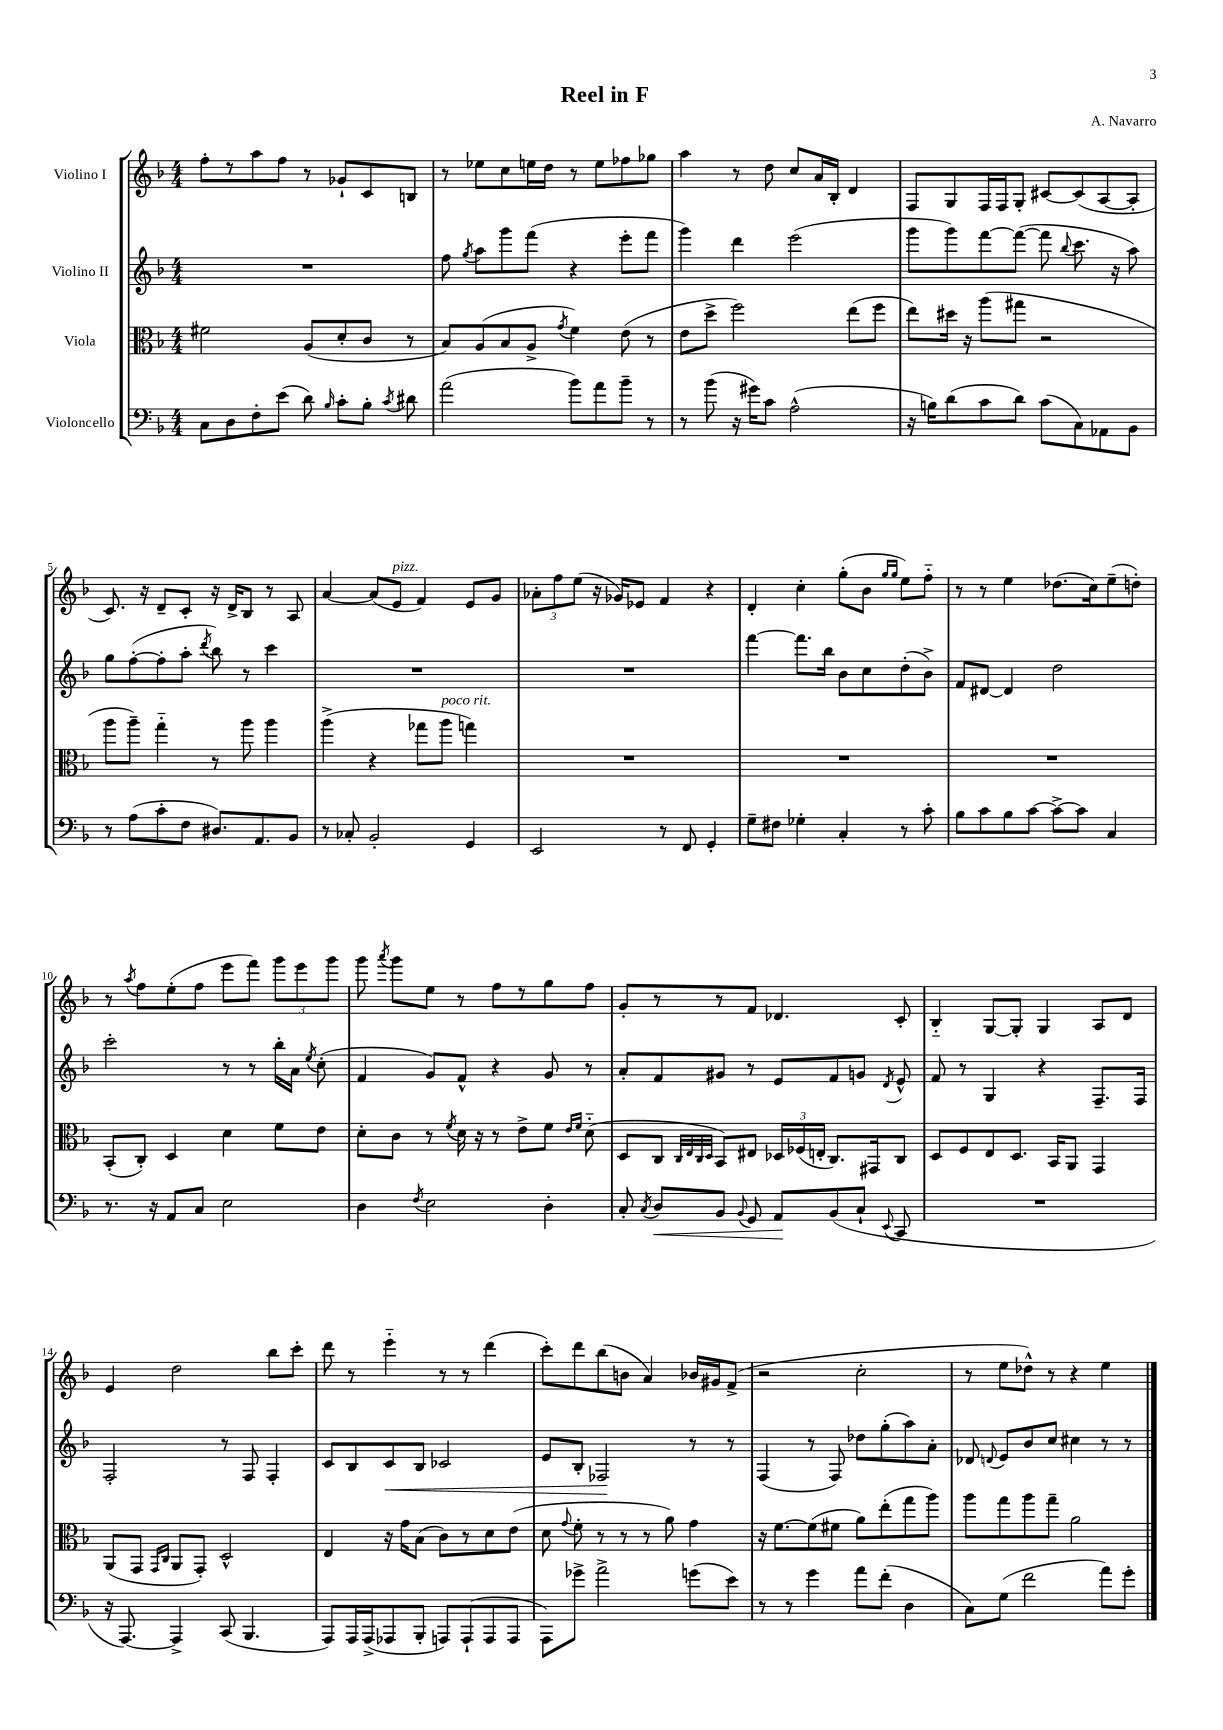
\header { title = "Reel in F" composer = "A. Navarro" }
<<
\new StaffGroup <<
\new Staff = "s0" \with { instrumentName = "Violino I" } {
    \clef treble \key f \major \numericTimeSignature \time 4/4
    \autoBeamOff f''8[-. r8 a''8 f''8] r8 ges'8[-! c'8 b8] |
    r8 ees''8[ c''8 e''16 d''16] r8 e''8[ fes''8 ges''8] |
    a''4 r8 d''8 c''8[ a'16 bes16]-. d'4 |
    f8[ g8 f16 f16 g8]-. cis'8[~ cis'8( a8~ a8]-. |
    c'8.) r16 d'8[-- c'8]-. r16 d'16[-> bes8] r8 a8 |
    a'4~ a'8[( e'8]^\markup { \italic "pizz." } f'4) e'8[ g'8] |
    \tuplet 3/2 { aes'8[-. f''8 e''8]( } r16 ges'16[) ees'8] f'4 r4 |
    d'4-. c''4-. g''8[-.( bes'8] \grace { g''16[ g''16] } e''8[) f''8]-_ |
    r8 r8 e''4 des''8.[( c''16) e''8--( d''8]-.) |
    r8 \acciaccatura { a''8 } f''8[ e''8-.( f''8] e'''8[ f'''8]) \tuplet 3/2 { g'''8[ e'''8 g'''8] } |
    g'''8 \acciaccatura { a'''8 } g'''8[ e''8] r8 f''8[ r8 g''8 f''8] |
    g'8[-. r8 r8 f'8] des'4. c'8-. |
    bes4-_ g8[~ g8]-. g4 a8[ d'8] |
    e'4 d''2 bes''8[ c'''8]-. |
    d'''8 r8 e'''4-_ r8 r8 d'''4( |
    c'''8[-.) d'''8 bes''8( b'8] a'4) bes'16[ gis'16 f'8]->( |
    r2 c''2-. |
    r8 e''8[ des''8]-^) r8 r4 e''4 \bar "|." |
}
\new Staff = "s1" \with { instrumentName = "Violino II" } {
    \clef treble \key f \major \numericTimeSignature \time 4/4
    \autoBeamOff R1 |
    f''8 \acciaccatura { g''8 } a''8[ g'''8 f'''8]( r4 e'''8[-. f'''8] |
    g'''4) d'''4 e'''2( |
    g'''8[ g'''8) f'''8~ f'''8]~( f'''8 \appoggiatura { bes''8 } c'''8. r16 a''8) |
    g''8[ f''8~-.( f''8-. a''8]-. \acciaccatura { d'''8 } bes''8) r8 c'''4 |
    R1 |
    R1 |
    f'''4~ f'''8.[ bes''16] bes'8[ c''8 d''8-.( bes'8]->) |
    f'8[ dis'8]~ dis'4 d''2 |
    c'''2-. r8 r8 bes''16[-. a'16] \acciaccatura { e''8 } c''8-.( |
    f'4 g'8[) f'8]-^ r4 g'8 r8 |
    a'8[-. f'8 gis'8] r8 e'8[ f'8 g'8] \acciaccatura { d'8 } e'8-^ |
    f'8 r8 g4 r4 f8.[-- f16] |
    f2-. r8 f8 f4-. |
    c'8[ bes8 c'8\< bes8] ces'2 |
    e'8[ bes8]-. fes2\! r8 r8 |
    f4( r8 f8) des''8[ g''8-.( a''8) a'8]-. |
    des'8 \appoggiatura { d'8 } e'8[ bes'8 c''8] cis''4 r8 r8 \bar "|." |
}
\new Staff = "s2" \with { instrumentName = "Viola" } {
    \clef alto \key f \major \numericTimeSignature \time 4/4
    \autoBeamOff fis'2 a8[( d'8-. c'8] r8 |
    bes8[) a8( bes8 a8]-> \acciaccatura { g'8 } f'4) e'8( r8 |
    e'8[ d''8]-> f''2) e''8[( f''8] |
    e''8[) dis''16] r16 a''8[( gis''8] r2 |
    a''8[ a''8]--) g''4-_ r8 a''8 a''4 |
    a''4->( r4 ges''8[ a''8]^\markup { \italic "poco rit." } g''4) |
    R1 |
    R1 |
    R1 |
    bes,8[-.( c8]-.) d4 d'4 f'8[ e'8] |
    d'8[-. c'8] r8 \acciaccatura { f'8 } d'16 r16 r8 e'8[-> f'8] \grace { e'16[ f'16] } d'8-_( |
    d8[ c8] \grace { c32[ e32 c32 d32] } bes,8[) eis8] \tuplet 3/2 { des16[ fes16( e16]-. } c8.[) gis,16 c8] |
    d8[ f8 e8 d8.] bes,16[ a,8] g,4 |
    a,8[( g,8] \grace { g,16[ c16] } a,8[ g,8]-.) d2-^ |
    e4 r16 g'16[ bes8]( c'8[) r8 d'8 e'8]( |
    d'8 \appoggiatura { g'8 } f'8-. r8 r8 r8 a'8) g'4 |
    r16 f'8.[~ f'8( fis'8] a'8[) e''8-.( g''8 a''8]) |
    a''8[ g''8 a''8 g''8]-- a'2 \bar "|." |
}
\new Staff = "s3" \with { instrumentName = "Violoncello" } {
    \clef bass \key f \major \numericTimeSignature \time 4/4
    \autoBeamOff c8[ d8 f8-. e'8]( d'8) \grace { bes16 } c'8[-. bes8]-. \acciaccatura { c'8 } dis'8 |
    a'2( bes'8[) a'8 bes'8]-- r8 |
    r8 bes'8( r16 gis'16[) c'8] a2-^( |
    r16 b16[) d'8( c'8 d'8]) c'8[( c8) aes,8 bes,8] |
    r8 a8[( c'8-. f8] dis8.[) a,8. bes,8] |
    r8 ces8-. bes,2-. g,4 |
    e,2 r8 f,8 g,4-. |
    g8[-- fis8] ges4-. c4-. r8 c'8-. |
    bes8[ c'8 bes8 c'8]~ c'8[~-> c'8] c4 |
    r8. r16 a,8[ c8] e2 |
    d4 \acciaccatura { f8 } e2 d4-. |
    c8-. \acciaccatura { c8 } d8[\< bes,8] \appoggiatura { bes,8 } g,8 a,8[\! bes,8( c8]-! \appoggiatura { e,8 } c,8 |
    R1 |
    r16 a,,8.~) a,,4-> c,8( bes,,4. |
    a,,8[) a,,16 a,,16->( aes,,8 bes,,8]-. a,,8[) a,,8-!( a,,8 a,,8] |
    a,,8[) ges'8]-> a'2-> g'8[( e'8]) |
    r8 r8 g'4 a'8[ f'8]-.( d4 |
    c8[) g8]( f'2 a'8[) g'8]-. \bar "|." |
}
>>
>>
